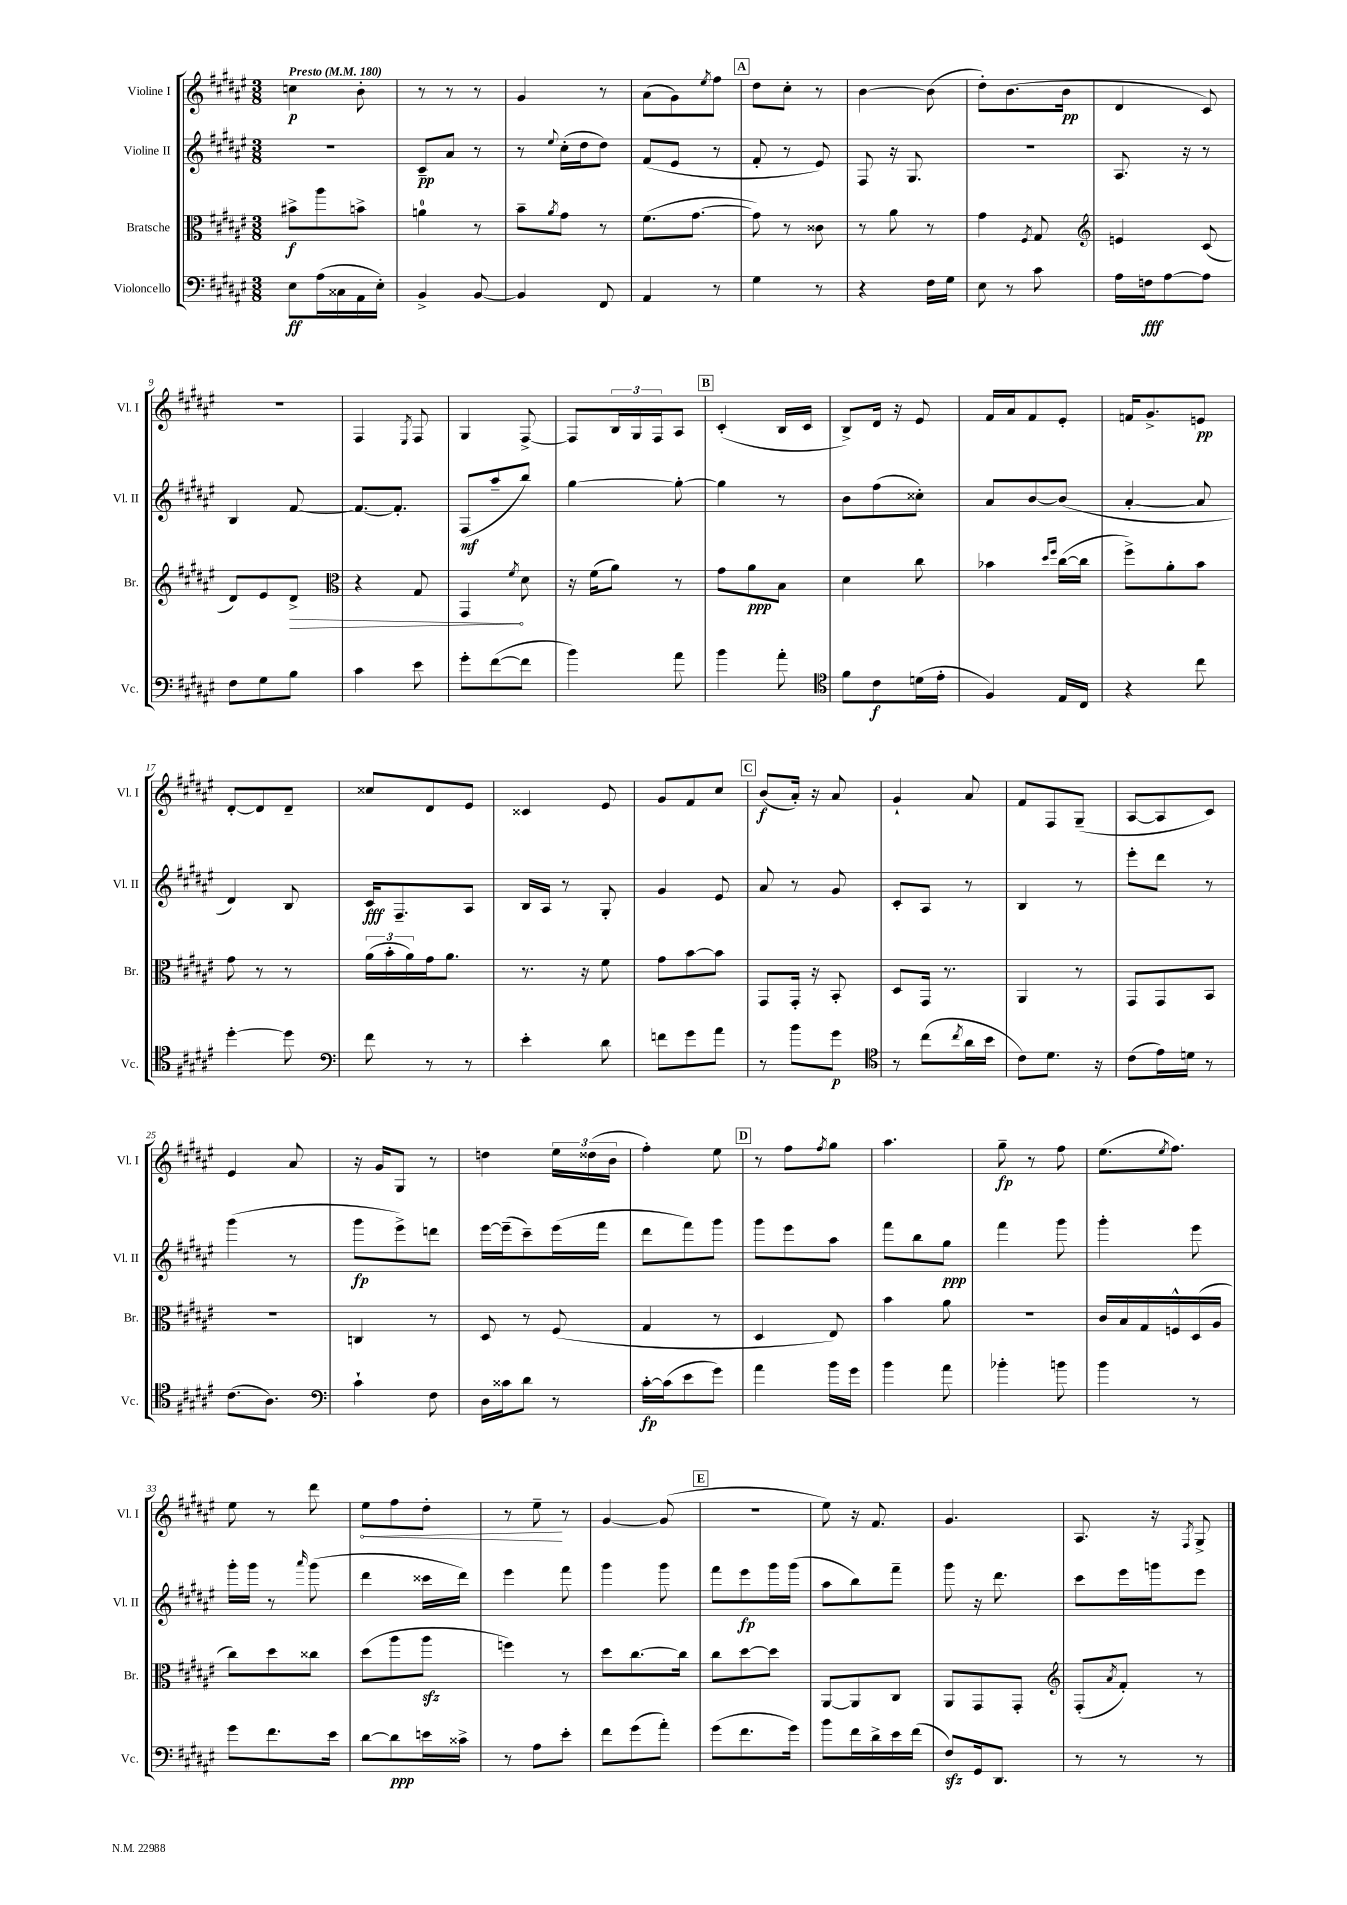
<<
\new StaffGroup <<
\new Staff = "s0" \with { instrumentName = "Violine I" shortInstrumentName = "Vl. I" } {
    \clef treble \key fis \major \numericTimeSignature \time 3/8 \tempo "Presto" 4 = 180
    c''4\p b'8-. |
    r8 r8 r8 |
    gis'4 r8 |
    ais'8( gis'8) \acciaccatura { eis''8 } fis''8 |
    \mark \markup { \box "A" } dis''8 cis''8-. r8 |
    b'4~ b'8( |
    dis''8-.) b'8.( b'16\pp |
    dis'4 cis'8) |
    R4. |
    fis4 \acciaccatura { eis8 } fis8 |
    gis4 fis8~-> |
    fis8 \tuplet 3/2 { b16 gis16 fis16 } ais8 |
    \mark \markup { \box "B" } cis'4-.( b16 cis'16 |
    b8->) dis'16 r16 eis'8 |
    fis'16 ais'16 fis'8 eis'8-. |
    f'16 gis'8.-> e'8\pp |
    dis'8~-. dis'8 dis'8-- |
    cisis''8 dis'8 eis'8 |
    cisis'4 eis'8 |
    gis'8 fis'8 cis''8 |
    \mark \markup { \box "C" } b'8\f( ais'16-.) r16 ais'8 |
    gis'4-! ais'8 |
    fis'8 fis8 gis8--( |
    ais8~ ais8 cis'8) |
    eis'4 ais'8 |
    r16 gis'16 gis8 r8 |
    d''4 \tuplet 3/2 { eis''16 disis''16( b'16 } |
    fis''4-.) eis''8 |
    \mark \markup { \box "D" } r8 fis''8 \acciaccatura { fis''8 } gis''8 |
    ais''4. |
    gis''8--\fp r8 fis''8 |
    eis''8.( \acciaccatura { eis''8 } fis''8.) |
    eis''8 r8 dis'''8 |
    \once \override Hairpin.circled-tip = ##t eis''8\< fis''8 dis''8-. |
    r8 eis''8--\! r8 |
    gis'4~ gis'8( |
    \mark \markup { \box "E" } R4. |
    eis''8) r16 fis'8. |
    gis'4. |
    ais8. r16 \acciaccatura { fis8 } gis8-> \bar "|." |
}
\new Staff = "s1" \with { instrumentName = "Violine II" shortInstrumentName = "Vl. II" } {
    \clef treble \key fis \major \numericTimeSignature \time 3/8
    R4. |
    cis'8--\pp ais'8 r8 |
    r8 \appoggiatura { eis''8 } cis''16-.( dis''16 dis''8) |
    fis'8( eis'8 r8 |
    \mark \markup { \box "A" } fis'8-. r8 eis'8) |
    fis8 r16 gis8. |
    R4. |
    ais8. r16 r8 |
    b4 fis'8~ |
    fis'8.~ fis'8.-. |
    fis8\mf( ais''8-- b''8) |
    gis''4~ gis''8~-. |
    \mark \markup { \box "B" } gis''4 r8 |
    b'8 fis''8( cisis''8-.) |
    ais'8 b'8~ b'8( |
    ais'4~-. ais'8 |
    dis'4) b8 |
    cis'16\fff fis8.-- ais8 |
    b16 ais16 r8 gis8-. |
    gis'4 eis'8 |
    \mark \markup { \box "C" } ais'8 r8 gis'8 |
    cis'8-. ais8 r8 |
    b4 r8 |
    eis'''8-. dis'''8 r8 |
    gis'''4( r8 |
    gis'''8\fp eis'''8->) d'''8 |
    eis'''16~ eis'''16--( cis'''8--) eis'''16( fis'''16 |
    dis'''8 fis'''8) gis'''8 |
    \mark \markup { \box "D" } gis'''8 eis'''8 ais''8 |
    fis'''8 b''8 gis''8\ppp |
    fis'''4 gis'''8 |
    gis'''4-. eis'''8 |
    gis'''16-. gis'''16 r8 \grace { ais'''16 } gis'''8( |
    dis'''4 cisis'''16 dis'''16) |
    eis'''4 fis'''8 |
    gis'''4 gis'''8 |
    \mark \markup { \box "E" } fis'''8 eis'''8\fp gis'''16 gis'''16( |
    ais''8 b''8) fis'''8-- |
    gis'''8 r16 dis'''8. |
    cis'''8 eis'''16 g'''16 eis'''8 \bar "|." |
}
\new Staff = "s2" \with { instrumentName = "Bratsche" shortInstrumentName = "Br." } {
    \clef alto \key fis \major \numericTimeSignature \time 3/8
    bis'8->\f ais''8 b'8-> |
    a'4-0 r8 |
    b'8-- \acciaccatura { ais'8 } gis'8 r8 |
    fis'8.( gis'8.~ |
    \mark \markup { \box "A" } gis'8) r8 cisis'8 |
    r8 ais'8 r8 |
    gis'4 \acciaccatura { fis8 } gis8 |
    \clef treble e'4 cis'8( |
    dis'8) eis'8 \once \override Hairpin.circled-tip = ##t dis'8->\> |
    \clef alto r4 gis8 |
    gis,4\! \acciaccatura { fis'8 } dis'8 |
    r16 fis'16( ais'8) r8 |
    \mark \markup { \box "B" } gis'8 ais'8\ppp b8 |
    dis'4 cis''8 |
    bes'4 \grace { dis''16 fis''16 } cis''16~( cis''16 |
    fis''8->) ais'8-. b'8 |
    gis'8 r8 r8 |
    \tuplet 3/2 { ais'16( b'16-. ais'16) } gis'16 ais'8. |
    r8. r16 fis'8 |
    gis'8 b'8~ b'8 |
    \mark \markup { \box "C" } gis,8 gis,16-. r16 b,8-. |
    dis8 gis,16 r8. |
    ais,4 r8 |
    gis,8 gis,8 b,8 |
    R4. |
    c4 r8 |
    dis8 r8 fis8( |
    gis4 r8 |
    \mark \markup { \box "D" } dis4 eis8) |
    b'4 ais'8 |
    R4. |
    cis'16 b16 gis16 f16-^ dis16( ais16 |
    cis''8) dis''8 cisis''8 |
    dis''8( ais''8 ais''8\sfz |
    f''4) r8 |
    dis''8 cis''8.~ cis''16 |
    \mark \markup { \box "E" } cis''8 dis''8~ dis''8 |
    ais,8~ ais,8 cis8 |
    ais,8 gis,8 gis,8-. |
    \clef treble fis8-.( \acciaccatura { ais'8 } fis'8-.) r8 \bar "|." |
}
\new Staff = "s3" \with { instrumentName = "Violoncello" shortInstrumentName = "Vc." } {
    \clef bass \key fis \major \numericTimeSignature \time 3/8
    eis8\ff ais16( cisis16 ais,16 eis16-.) |
    b,4-> b,8~ |
    b,4 fis,8 |
    ais,4 r8 |
    \mark \markup { \box "A" } gis4 r8 |
    r4 fis16 gis16 |
    eis8 r8 cis'8 |
    ais16 f16\fff ais8~ ais8 |
    fis8 gis8 b8 |
    cis'4 eis'8 |
    gis'8-. fis'8~( fis'8 |
    b'4) ais'8 |
    \mark \markup { \box "B" } b'4 ais'8-. |
    \clef tenor fis'8 cis'8\f d'16( eis'16-. |
    fis4) eis16 cis16 |
    r4 cis''8 |
    dis''4~-. dis''8 |
    \clef bass fis'8 r8 r8 |
    eis'4-. dis'8 |
    f'8 gis'8 ais'8 |
    \mark \markup { \box "C" } r8 b'8 gis'8\p |
    \clef tenor r8 cis''8( \acciaccatura { cis''8 } ais'16 b'16 |
    cis'8) dis'8. r16 |
    cis'8( eis'16) d'16 r8 |
    cis'8.( ais8.) |
    \clef bass cis'4-! fis8 |
    dis16 cisis'16 dis'8 r8 |
    cis'16~-.\fp cis'16( eis'8 gis'8) |
    \mark \markup { \box "D" } ais'4 b'16 gis'16 |
    b'4 ais'8 |
    bes'4-. b'8 |
    b'4 r8 |
    gis'8 fis'8. eis'16 |
    dis'8~ dis'8\ppp e'16 cisis'16-> |
    r8 ais8 eis'8-. |
    fis'8 gis'8( ais'8-.) |
    \mark \markup { \box "E" } gis'8( fis'8. gis'16) |
    b'8 fis'16 dis'16-> eis'16 fis'16( |
    fis8\sfz) gis,16 dis,8. |
    r8 r8 r8 \bar "|." |
}
>>
>>
